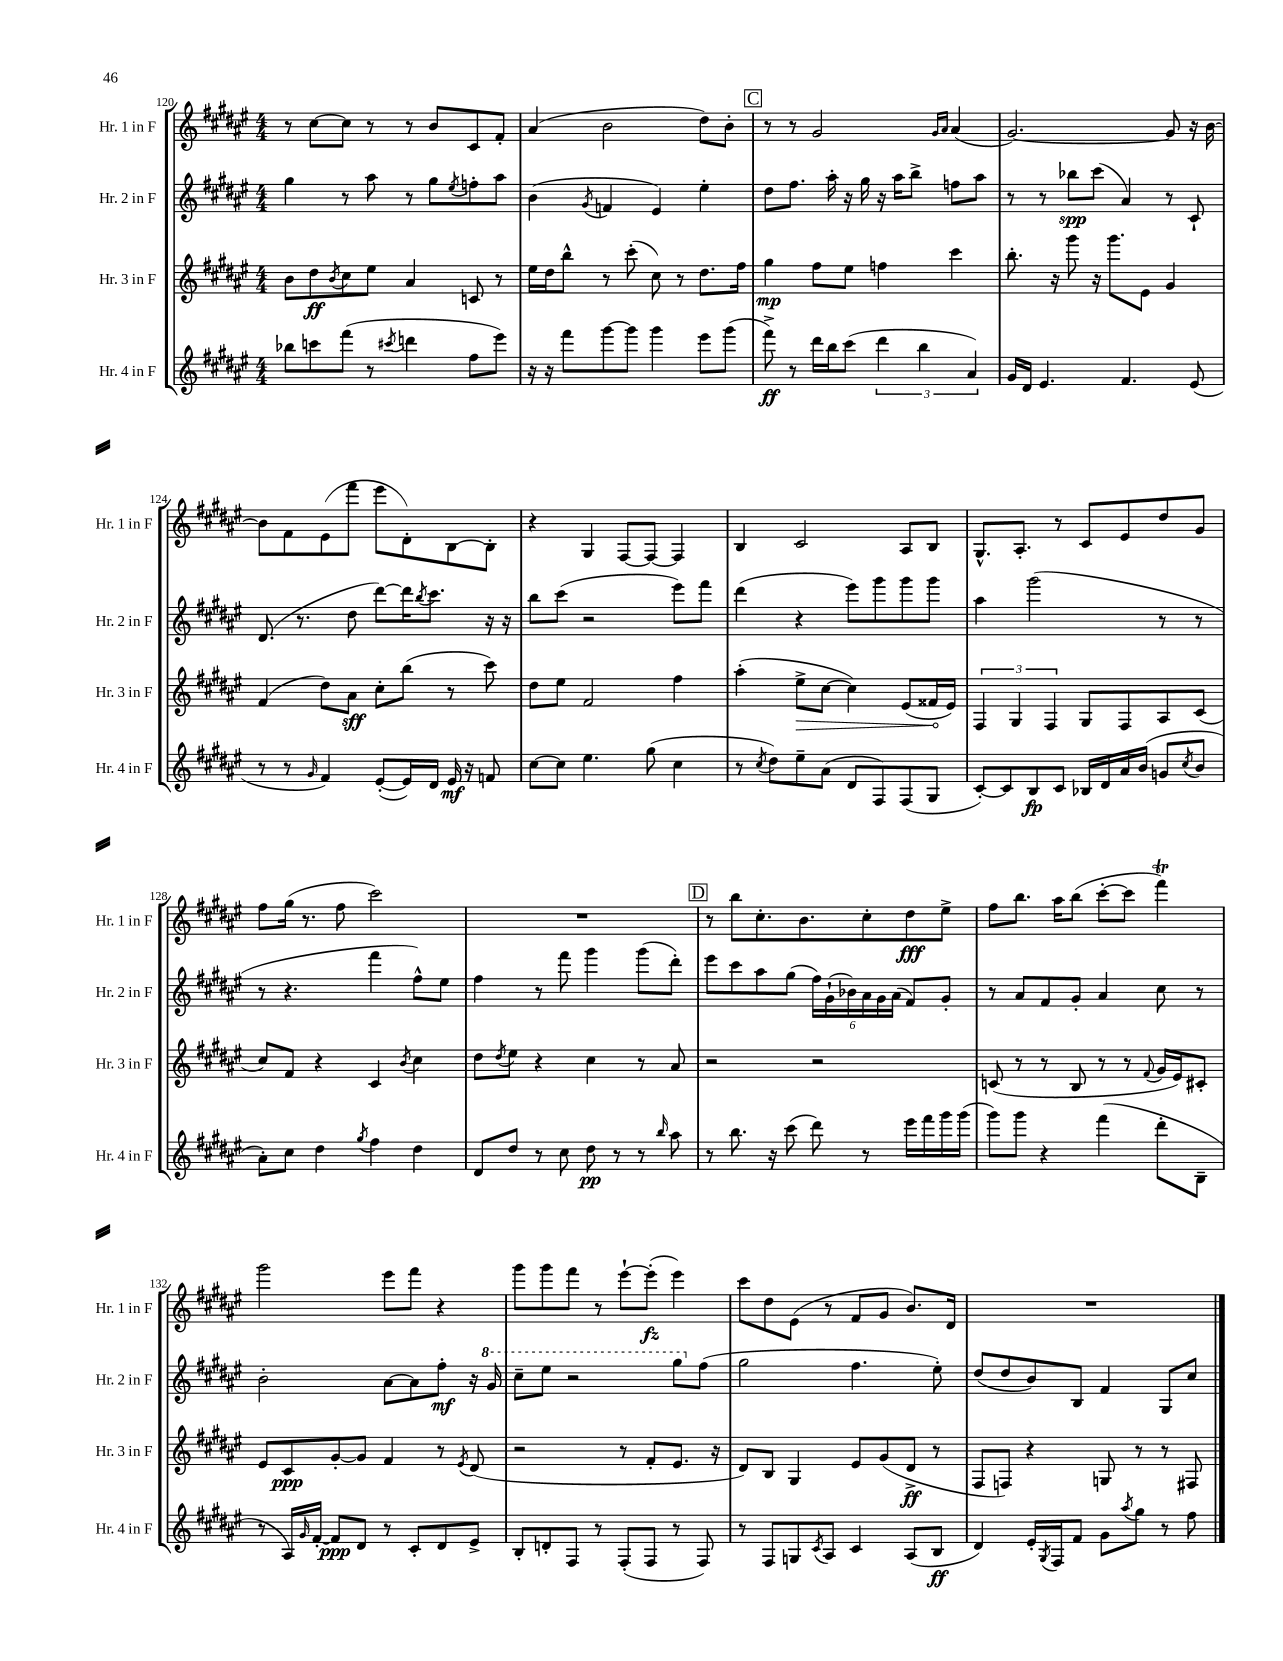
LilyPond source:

<<
\new StaffGroup <<
\new Staff = "s0" \with { instrumentName = "Hr. 1 in F" shortInstrumentName = "Hr. 1 in F" } {
    \clef treble \key fis \major \numericTimeSignature \time 4/4
    r8 cis''8~ cis''8 r8 r8 b'8 cis'8 fis'8-. |
    ais'4( b'2 dis''8) b'8-. |
    \mark \markup { \box "C" } r8 r8 gis'2 \grace { gis'16 ais'16 } ais'4( |
    gis'2.~) gis'8 r16 b'16~ |
    b'8 fis'8 eis'8( fis'''8 eis'''8 dis'8-.) b8~ b8-. |
    r4 gis4 fis8~ fis8~ fis4 |
    b4 cis'2 ais8 b8 |
    gis8.-^ ais8.-. r8 cis'8 eis'8 dis''8 gis'8 |
    fis''8 gis''16( r8. fis''8 cis'''2) |
    R1 |
    \mark \markup { \box "D" } r8 b''8 cis''8.-. b'8. cis''8-. dis''8\fff eis''8-> |
    fis''8 b''8. ais''16 b''8( cis'''8~-. cis'''8 fis'''4\trill) |
    gis'''2 eis'''8 fis'''8 r4 |
    gis'''8 gis'''8 fis'''8 r8 eis'''8~-! eis'''8-.\fz( eis'''4) |
    cis'''8 dis''8 eis'8( r8 fis'8 gis'8 b'8.) dis'16 |
    R1 \bar "|." |
}
\new Staff = "s1" \with { instrumentName = "Hr. 2 in F" shortInstrumentName = "Hr. 2 in F" } {
    \clef treble \key fis \major \numericTimeSignature \time 4/4
    gis''4 r8 ais''8 r8 gis''8 \acciaccatura { eis''8 } f''8-. ais''8 |
    b'4( \acciaccatura { gis'8 } f'4 eis'4) eis''4-. |
    \mark \markup { \box "C" } dis''8 fis''8. ais''16-. r16 gis''16 r16 ais''16 b''8-> f''8 ais''8 |
    r8 r8 bes''8\spp cis'''8( ais'4) r8 cis'8-! |
    dis'8.( r8. dis''8 dis'''8~) dis'''16 \acciaccatura { b''8 } cis'''8. r16 r16 |
    b''8 cis'''8( r2 eis'''8) fis'''8 |
    dis'''4( r4 eis'''8) gis'''8 gis'''8 gis'''8 |
    ais''4 gis'''2( r8 r8 |
    r8 r4. fis'''4 fis''8-^) eis''8 |
    fis''4 r8 fis'''8 gis'''4 gis'''8( dis'''8-.) |
    \mark \markup { \box "D" } eis'''8 cis'''8 ais''8 gis''8( \tuplet 6/4 { fis''16) gis'16-!( bes'16) ais'16 gis'16 ais'16( } fis'8) gis'8-. |
    r8 ais'8 fis'8 gis'8-. ais'4 cis''8 r8 |
    b'2-. ais'8~ ais'8 fis''8-.\mf r16 \ottava #1 gis''16 |
    cis'''8-- eis'''8 r2 gis'''8 \ottava #0 fis''8( |
    gis''2 fis''4. eis''8-.) |
    dis''8( dis''8 b'8) b8 fis'4 gis8 cis''8 \bar "|." |
}
\new Staff = "s2" \with { instrumentName = "Hr. 3 in F" shortInstrumentName = "Hr. 3 in F" } {
    \clef treble \key fis \major \numericTimeSignature \time 4/4
    b'8 dis''8\ff \acciaccatura { b'8 } cis''8 eis''8 ais'4 c'8 r8 |
    eis''16 dis''16 b''8-^ r8 cis'''8-.( cis''8) r8 dis''8. fis''16 |
    \mark \markup { \box "C" } gis''4\mp fis''8 eis''8 f''4 cis'''4 |
    b''8.-. r16 gis'''8 r16 gis'''8. eis'8 gis'4 |
    fis'4( dis''8) ais'8\sff cis''8-. b''8( r8 cis'''8) |
    dis''8 eis''8 fis'2 fis''4 |
    ais''4-.( \once \override Hairpin.circled-tip = ##t eis''8->\> cis''8~ cis''4) eis'8( fisis'16\! eis'16) |
    \tuplet 3/2 { fis4 gis4 fis4 } gis8 fis8 ais8 cis'8( |
    cis''8) fis'8 r4 cis'4 \acciaccatura { b'8 } cis''4 |
    dis''8 \acciaccatura { dis''8 } eis''8 r4 cis''4 r8 ais'8 |
    \mark \markup { \box "D" } r2 r2 |
    c'8( r8 r8 b8 r8 r8 \appoggiatura { fis'8 } gis'16 eis'16) cis'8-. |
    eis'8 cis'8\ppp gis'8~-. gis'8 fis'4 r8 \acciaccatura { eis'8 } dis'8( |
    r2 r8 fis'8-. eis'8. r16 |
    dis'8) b8 gis4 eis'8 gis'8( dis'8->\ff r8 |
    fis8 f8) r4 g8 r8 r8 fis8 \bar "|." |
}
\new Staff = "s3" \with { instrumentName = "Hr. 4 in F" shortInstrumentName = "Hr. 4 in F" } {
    \clef treble \key fis \major \numericTimeSignature \time 4/4
    bes''8 c'''8 fis'''8( r8 \acciaccatura { cis'''8 } d'''4 fis''8 eis'''8) |
    r16 r16 fis'''8 gis'''8~ gis'''8 gis'''4 eis'''8 gis'''8( |
    \mark \markup { \box "C" } fis'''8->\ff) r8 dis'''16 b''16 cis'''8( \tuplet 3/2 { dis'''4 b''4 ais'4) } |
    gis'16 dis'16 eis'4. fis'4. eis'8( |
    r8 r8 \grace { gis'16 } fis'4) eis'8~-.( eis'16) dis'16 eis'16\mf r16 f'8 |
    cis''8~ cis''8 eis''4. gis''8( cis''4 |
    r8 \acciaccatura { cis''8 } dis''8) eis''8-- ais'8( dis'8 fis8) fis8( gis8 |
    cis'8~-.) cis'8 b8\fp cis'8 bes16 dis'16 ais'16 b'16( g'8 \acciaccatura { cis''8 } b'8 |
    ais'8-.) cis''8 dis''4 \acciaccatura { gis''8 } fis''4 dis''4 |
    dis'8 dis''8 r8 cis''8 dis''8\pp r8 r8 \grace { b''16 } ais''8 |
    \mark \markup { \box "D" } r8 b''8. r16 cis'''8( dis'''8) r8 eis'''16 fis'''16 gis'''16 gis'''16( |
    gis'''8) gis'''8 r4 fis'''4( dis'''8-. b8-- |
    r8 ais16) \grace { gis'16 } fis'16~-. fis'8\ppp dis'8 r8 cis'8-. dis'8 eis'8-> |
    b8-. d'8-. fis8 r8 fis8-.( fis8 r8 fis8) |
    r8 fis8 g8 \acciaccatura { cis'8 } ais8 cis'4 ais8( b8\ff |
    dis'4) eis'16-. \acciaccatura { gis8 } fis16 fis'8 gis'8 \acciaccatura { ais''8 } gis''8 r8 fis''8 \bar "|." |
}
>>
>>
\layout { \context { \Score currentBarNumber = #120 } }
